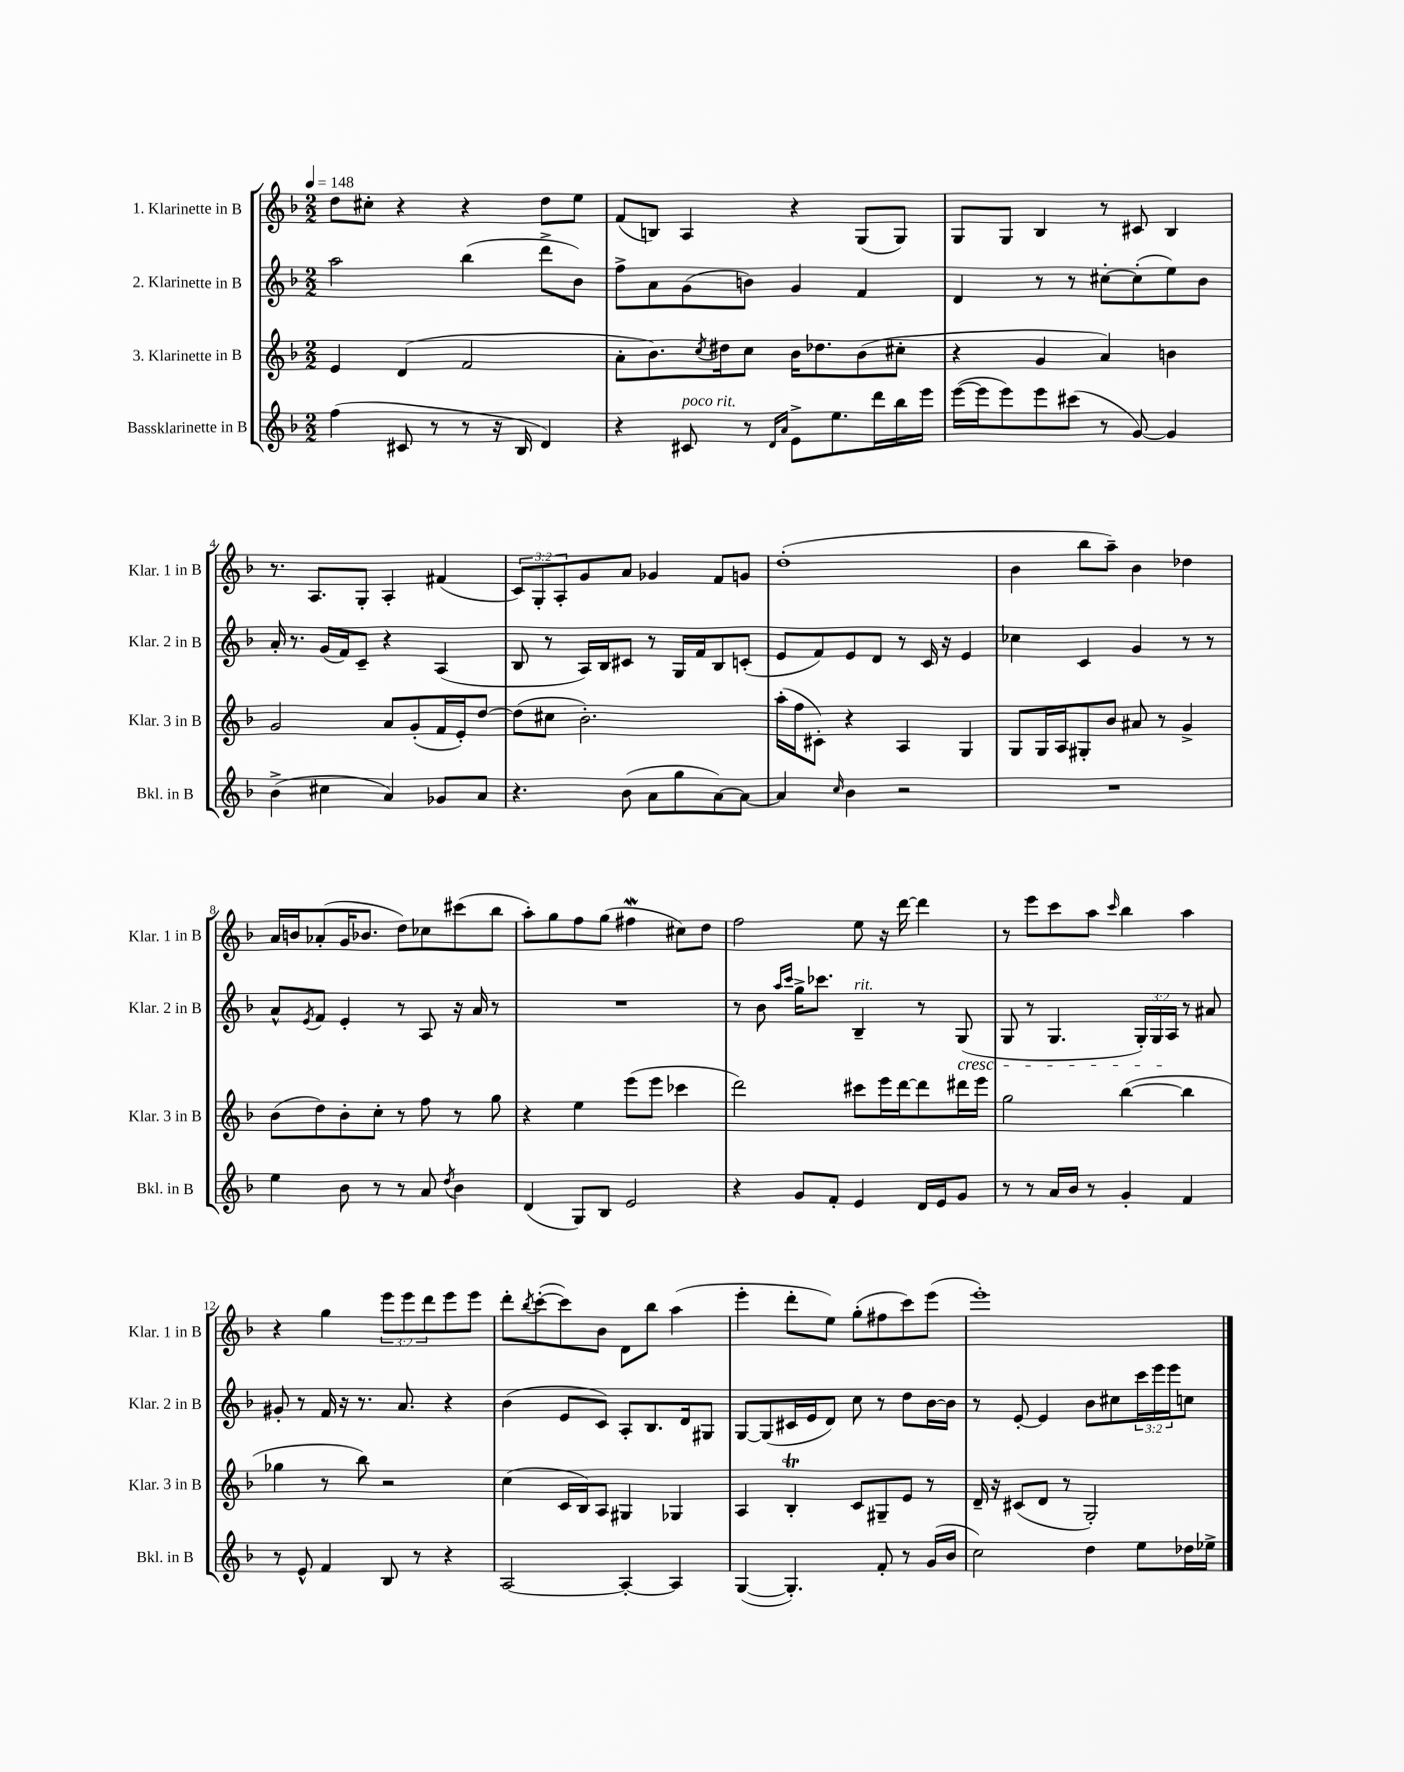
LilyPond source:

<<
\new StaffGroup <<
\new Staff = "s0" \with { instrumentName = "1. Klarinette in B" shortInstrumentName = "Klar. 1 in B" } {
    \clef treble \key f \major \numericTimeSignature \time 2/2 \override Staff.TupletNumber.text = #tuplet-number::calc-fraction-text \tempo 4 = 148
    d''8 cis''8-. r4 r4 d''8 e''8 |
    f'8( b8) a4 r4 g8( g8) |
    g8 g8 bes4 r8 cis'8 bes4 |
    r8. a8. g8-. a4-. fis'4( |
    \tuplet 3/2 { c'8) g8-. a8-. } g'8 a'8 ges'4 f'8 g'8 |
    d''1-.( |
    bes'4 bes''8 a''8--) bes'4 des''4 |
    a'16 b'16 aes'8-.( g'16 bes'8. d''8) ces''8 cis'''8( bes''8 |
    a''8-.) g''8 f''8 g''8( fis''4\mordent cis''8) d''8 |
    f''2 e''8 r16 d'''16~ d'''4 |
    r8 e'''8 c'''8 a''8 \grace { c'''16 } bes''4 a''4 |
    r4 g''4 \tuplet 3/2 { e'''8 e'''8 d'''8 } e'''8 e'''8 |
    d'''8-. \acciaccatura { bes''8 } c'''8~-.( c'''8) bes'8 d'8 bes''8 a''4( |
    e'''4-. d'''8-. e''8) g''8-.( fis''8 c'''8) e'''8( |
    e'''1-.) \bar "|." |
}
\new Staff = "s1" \with { instrumentName = "2. Klarinette in B" shortInstrumentName = "Klar. 2 in B" } {
    \clef treble \key f \major \numericTimeSignature \time 2/2 \override Staff.TupletNumber.text = #tuplet-number::calc-fraction-text
    a''2 bes''4( d'''8-> bes'8) |
    f''8-> a'8 g'8( b'8) g'4 f'4 |
    d'4 r8 r8 cis''8~-. cis''8-.( e''8) bes'8 |
    a'16-. r8. g'16( f'16) c'8-- r4 a4( |
    bes8 r8 a16) bes16 cis'8 r8 g16 f'16 bes8 c'8-.( |
    e'8 f'8) e'8 d'8 r8 c'16 r16 e'4 |
    ces''4 c'4 g'4 r8 r8 |
    a'8-^ \acciaccatura { e'8 } f'8 e'4-. r8 a8 r16 a'16 r8 |
    R1 |
    r8 bes'8 \grace { a''16 c'''16 } g''16-> ces'''8. bes4--^\markup { \italic "rit." } r8 g8\cresc( |
    g8 r8 g4. \tuplet 3/2 { g16-.) g16 a16\! } r8 ais'8 |
    gis'8-. r8 f'16 r16 r8. a'8. r4 |
    bes'4( e'8 c'8) a8-. bes8. d'16 gis8 |
    g8~ g8( cis'16 e'16 d'8) c''8 r8 d''8 bes'16~ bes'16 |
    r8 e'8~-. e'4 bes'8 cis''8 \tuplet 3/2 { c'''16 e'''16 e'''16 } c''8 \bar "|." |
}
\new Staff = "s2" \with { instrumentName = "3. Klarinette in B" shortInstrumentName = "Klar. 3 in B" } {
    \clef treble \key f \major \numericTimeSignature \time 2/2
    e'4 d'4( f'2 |
    a'8-. bes'8.) \acciaccatura { c''8 } dis''16 c''8 bes'16 des''8. bes'8( cis''8-. |
    r4 g'4 a'4) b'4 |
    g'2 a'8 g'8-.( f'16 e'16-.) d''8~ |
    d''8( cis''8 bes'2.-.) |
    a''16-.( f''16 cis'8-.) r4 a4 g4 |
    g8 g16 a16 gis8-. bes'8 ais'8 r8 g'4-> |
    bes'8( d''8) bes'8-. c''8-. r8 f''8 r8 g''8 |
    r4 e''4 e'''8( e'''8 ces'''4 |
    d'''2) cis'''8 e'''16 d'''16~ d'''8 dis'''16 e'''16 |
    g''2 bes''4~( bes''4 |
    ges''4 r8 bes''8) r2 |
    c''4( c'16 bes16) a8 gis4 ges4 |
    a4 bes4-.\trill c'8 gis8-- e'8 r8 |
    d'16-- r16 cis'8( d'8 r8 g2-.) \bar "|." |
}
\new Staff = "s3" \with { instrumentName = "Bassklarinette in B" shortInstrumentName = "Bkl. in B" } {
    \clef treble \key f \major \numericTimeSignature \time 2/2
    f''4( cis'8 r8 r8 r16 bes16 d'4) |
    r4 cis'8^\markup { \italic "poco rit." } r8 \grace { d'16 a'16 } e'8-> e''8. d'''16 bes''16 e'''16 |
    e'''16~( e'''16 e'''8) e'''8 cis'''8( r8 g'8~) g'4 |
    bes'4->( cis''4 a'4) ges'8 a'8 |
    r4. bes'8( a'8 g''8 a'8~) a'8~ |
    a'4 \grace { c''16 } bes'4 r2 |
    R1 |
    e''4 bes'8 r8 r8 a'8 \acciaccatura { d''8 } bes'4 |
    d'4( g8) bes8 e'2 |
    r4 g'8 f'8-. e'4 d'16 e'16 g'8 |
    r8 r8 a'16 bes'16 r8 g'4-. f'4 |
    r8 e'8-^ f'4 bes8 r8 r4 |
    a2~ a4~-. a4 |
    g4~( g4.-.) f'8-. r8 g'16( bes'16 |
    c''2) d''4 e''8 des''16 ees''16-> \bar "|." |
}
>>
>>
